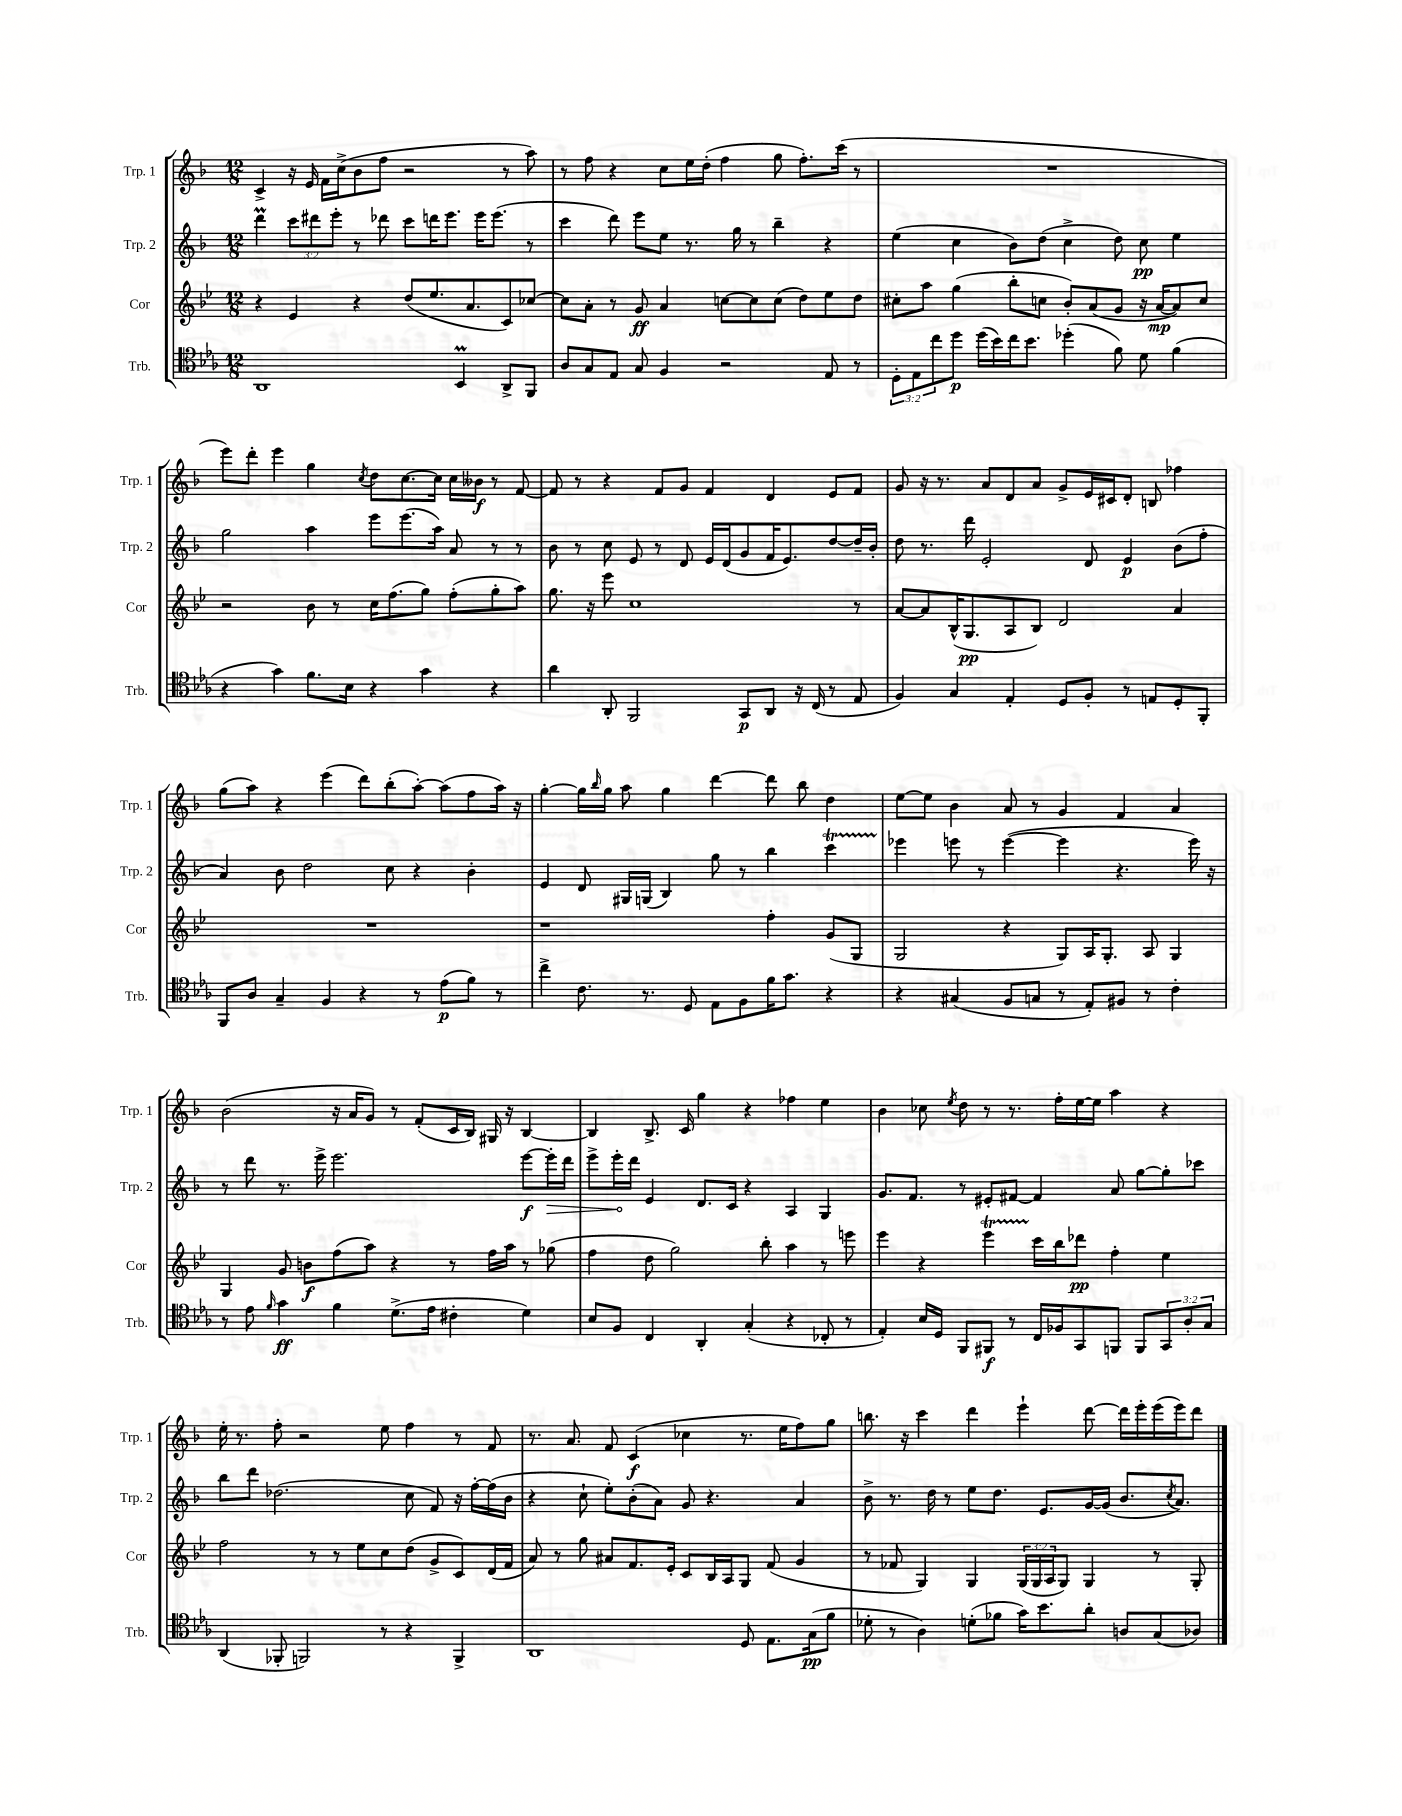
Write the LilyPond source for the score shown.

<<
\new StaffGroup <<
\new Staff = "s0" \with { instrumentName = "Trp. 1" shortInstrumentName = "Trp. 1" } {
    \clef treble \key f \major \numericTimeSignature \time 12/8
    c'4-> r16 e'16 f'16 c''16->( bes'8 f''8 r2 r8 a''8) |
    r8 f''8 r4 c''8 e''16 d''16-.( f''4 g''8 f''8.-.) c'''16( r8 |
    R1. |
    e'''8) d'''8-. e'''4 g''4 \acciaccatura { c''8 } d''8 c''8.~ c''16 c''16 beses'16\f r8 f'8~ |
    f'8 r8 r4 f'8 g'8 f'4 d'4 e'8 f'8 |
    g'8 r16 r8. a'8 d'8 a'8 g'8-> e'16 cis'16 d'8-. b8 fes''4 |
    g''8( a''8) r4 e'''4( d'''8) bes''8-.( a''8~-.) a''8( f''8 a''16) r16 |
    g''4~-. g''16 \grace { bes''16 } g''16 a''8 g''4 d'''4~ d'''8 bes''8 d''4 |
    e''8~ e''8 bes'4 a'8 r8 g'4 f'4 a'4 |
    bes'2( r16 a'16 g'8) r8 f'8-.( c'16 bes16) gis16 r16 bes4~ |
    bes4 bes8.-> c'16 g''4 r4 fes''4 e''4 |
    bes'4 ces''8 \acciaccatura { e''8 } d''8 r8 r8. f''16-. e''16~ e''16 a''4 r4 |
    e''16-. r8. f''8-. r2 e''8 f''4 r8 f'8 |
    r8. a'8. f'8 c'4\f( ces''4 r8. e''16 f''8) g''8 |
    b''8. r16 c'''4 d'''4 e'''4-! d'''8~ d'''16 e'''16-. e'''16( e'''16) d'''8 \bar "|." |
}
\new Staff = "s1" \with { instrumentName = "Trp. 2" shortInstrumentName = "Trp. 2" } {
    \clef treble \key f \major \numericTimeSignature \time 12/8 \override Staff.TupletNumber.text = #tuplet-number::calc-fraction-text
    d'''4\prall \tuplet 3/2 { c'''8 dis'''8 e'''8-. } r8 des'''8 c'''8 d'''16 e'''8. e'''16 e'''8.( r8 |
    c'''4 d'''8) e'''8 e''8 r8. g''16 r8 bes''4-- r4 |
    e''4( c''4 bes'8) d''8( c''4-> d''8) c''8\pp e''4 |
    g''2 a''4 e'''8 e'''8.( a''16) a'8 r8 r8 |
    bes'8 r8 c''8 e'8 r8 d'8 e'16 d'16( g'8 f'16 e'8.) d''8~ d''16-- bes'16-. |
    d''8 r8. d'''16 e'2-. d'8 e'4\p bes'8( f''8-. |
    a'4) bes'8 d''2 c''8 r4 bes'4-. |
    e'4 d'8 gis16 g16( bes4) g''8 r8 bes''4 c'''4\startTrillSpan |
    ees'''4\stopTrillSpan e'''8 r8 e'''4~( e'''4 r4. e'''16) r16 |
    r8 d'''8 r8. e'''16-> e'''2. e'''8~\f \once \override Hairpin.circled-tip = ##t e'''16-.\> d'''16 |
    e'''8-> e'''16-.\! d'''16 e'4 d'8. c'16 r4 a4 g4 |
    g'8. f'8. r8 eis'8-. fis'8~ fis'4 a'8 g''8~ g''8-. ces'''8 |
    bes''8 d'''8 des''2.( c''8 f'8) r16 f''16~-. f''16( bes'16 |
    r4 c''8-! e''8-.) bes'8-.( a'8) g'8 r4. a'4 |
    bes'8-> r8. d''16 r8 e''8 d''8. e'8. g'16~ g'16( bes'8. \acciaccatura { c''8 } a'8.) \bar "|." |
}
\new Staff = "s2" \with { instrumentName = "Cor" shortInstrumentName = "Cor" } {
    \clef treble \key bes \major \numericTimeSignature \time 12/8 \override Staff.TupletNumber.text = #tuplet-number::calc-fraction-text
    r4 ees'4 r4 d''8( ees''8. a'8. c'8) ces''8~ |
    ces''8 a'8-. r8 g'8\ff a'4 c''8~ c''8 c''8( d''8) ees''8 d''8 |
    cis''8-. a''8 g''4( bes''8-. c''8 bes'8-.) a'8( g'8 r16 a'16~\mp a'8) c''8 |
    r2 bes'8 r8 c''16 f''8.( g''8) f''8-.( g''8-. a''8) |
    g''8. r16 ees'''8 c''1 r8 |
    a'8~ a'8 bes16-^( g8.\pp a8 bes8) d'2 a'4 |
    R1. |
    r1 f''4-. g'8( g8 |
    g2 r4 g8) a16 g8.-. a8 g4 |
    g4 g'8 b'8\f f''8( a''8) r4 r8 f''16 a''16 r8 ges''8( |
    f''4 d''8 g''2) bes''8-. a''4 r8 e'''8 |
    ees'''4 r4 ees'''4\startTrillSpan c'''16\stopTrillSpan bes''16 des'''8\pp f''4-. ees''4 |
    f''2 r8 r8 ees''8 c''8 d''8( g'8-> c'8) d'16( f'16 |
    a'8) r8 g''8 ais'8 f'8. ees'16-. c'8 bes16 a16 g8 f'8( g'4 |
    r8 fes'8 g4) g4 \tuplet 3/2 { g16( g16 a16 } g8) g4 r8 g8-. \bar "|." |
}
\new Staff = "s3" \with { instrumentName = "Trb." shortInstrumentName = "Trb." } {
    \clef tenor \key ees \major \numericTimeSignature \time 12/8 \override Staff.TupletNumber.text = #tuplet-number::calc-fraction-text
    aes,1 bes,4\prall aes,8-> f,8 |
    aes8 g8 ees8 g8 f4 r2 ees8 r8 |
    \tuplet 3/2 { d8-. ees8 c''8 } d''8\p d''16( bes'16) c''16 bes'8. des''4-.( f'8) d'8 f'4( |
    r4 g'4) f'8. bes16 r4 g'4 r4 |
    aes'4 aes,8-. f,2 g,8\p aes,8 r16 c16( r8 ees8 |
    f4) g4 ees4-. d8 f8-. r8 e8 d8-. f,8-. |
    f,8 aes8 g4-- f4 r4 r8 ees'8\p( f'8) r8 |
    c''4-> c'8. r8. d8 ees8 f8 f'16 g'8. r4 |
    r4 gis4( f8 g8 r8 ees8-.) fis8 r8 c'4-. |
    r8 ees'8 \grace { f'16 } g'4\ff f'4 d'8.->( ees'16 cis'4-. d'4) |
    bes8 f8 c4 aes,4-. g4-.( r4 ces8-. r8 |
    ees4-.) bes16 d16 f,8 fis,8\f r8 c16 fes16 g,8 f,8 f,8 \tuplet 3/2 { g,8 aes8-. g8 } |
    aes,4( fes,8-. f,2) r8 r4 f,4-> |
    aes,1 d8 ees8. g16\pp( f'8 |
    des'8-. r8 aes4) d'8-.( fes'8 g'16) bes'8. aes'8-. a8 g8( aes8) \bar "|." |
}
>>
>>
\layout { \context { \Score \remove "Bar_number_engraver" } }
